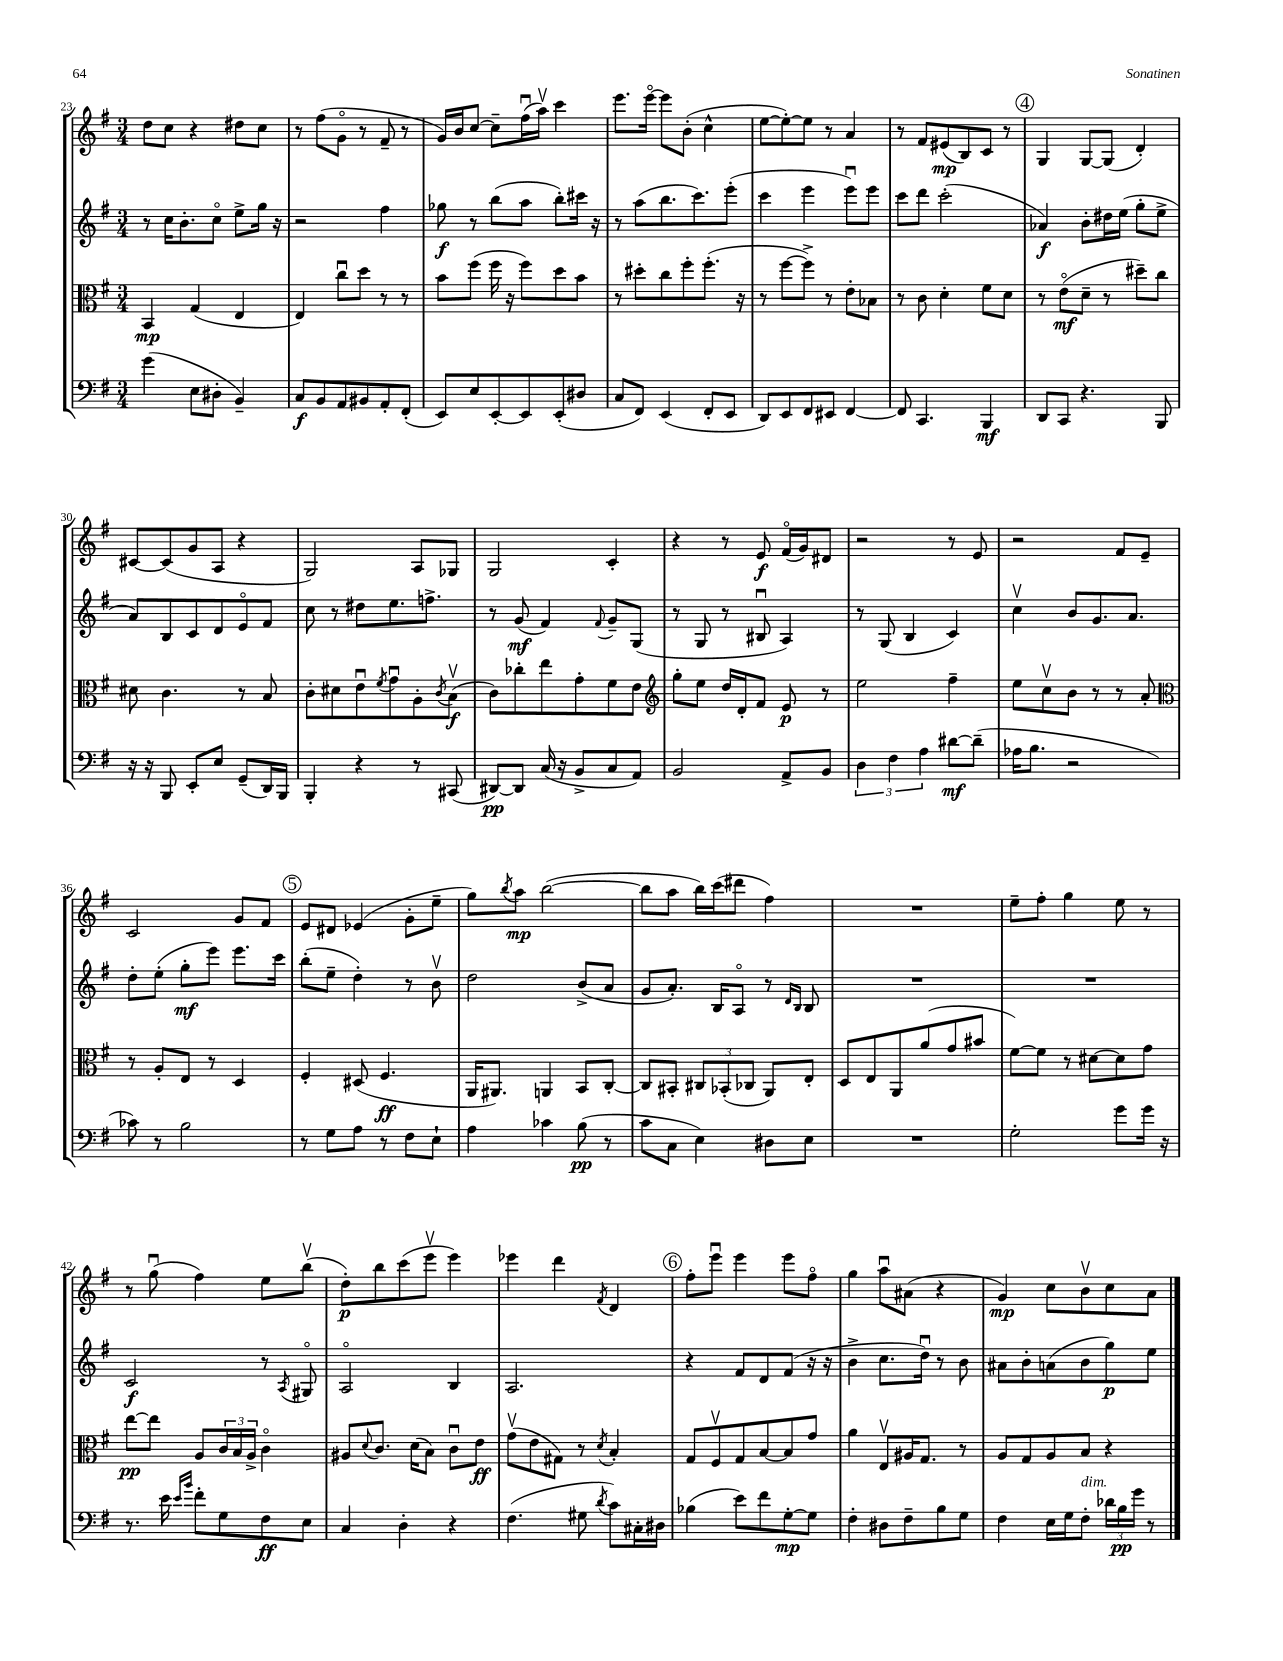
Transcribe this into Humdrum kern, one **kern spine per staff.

**kern	**kern	**kern	**kern
*staff4	*staff3	*staff2	*staff1
*clefF4	*clefC3	*clefG2	*clefG2
*k[f#]	*k[f#]	*k[f#]	*k[f#]
*M3/4	*M3/4	*M3/4	*M3/4
(4g	4BB	8r	8dd
.	.	16cc	8cc
.	.	8.b'	.
8E	(4G	.	4r
8D#'	.	8cco	.
4BB~)	4E	8ee^	8dd#
.	.	16gg	8cc
.	.	16r	.
=	=	=	=
8C	4E)	2r	8r
8BB	.	.	(8ff#
8AA	8ccu	.	8go
8BB#	8dd	.	8r
8AA'	8r	4ff#	8f#~
(8FF#'	8r	.	8r
=	=	=	=
8EE)	8b	8gg-	16g)
.	.	.	16b
8E	(8ff#	8r	[8cc
[8EE'	16ff#	(8bb	8cc~]
.	16r	.	.
8EE]	8ff#)	8aa	(16ff#u
.	.	.	16aav)
(8EE'	8dd	8bb')	4ccc
8D#	8b	16ccc#	.
.	.	16r	.
=	=	=	=
8C	8r	8r	8.eee
8FF#)	8dd#'	(8aa	.
.	.	.	[16eeeo
(4EE	8cc	8.bb	8eee]
.	8ff#'	.	(8b'
.	.	8.ccc)	.
8FF#'	(8.ff#'	.	4cc^^
8EE	.	(8eee'	.
.	16r	.	.
=	=	=	=
8DD)	8r	4ccc	[8ee
8EE	[8ff#	.	8ee'_)
8FF#	8ff#^])	4eee	8ee]
8EE#	8r	.	8r
[4FF#	8e'	8eeeu)	4a
.	8B-	8eee	.
=	=	=	=
8FF#]	8r	8ccc	8r
4.CC	8c	8ddd	8f#
.	4d'	(2ccc'	(8e#
.	.	.	8B)
4BBB	8f#	.	8c
.	8d	.	8r
=	=	=	=
8DD	8r	4a-)	4G
8CC	(8eo	.	.
4.r	8d~	8b'	[8G
.	8r	16dd#	(8G]
.	.	(16ee	.
.	8dd#~)	8gg'	4d')
8BBB	8cc	8ee^	.
=	=	=	=
16r	8d#	8a)	[8c#
16r	.	.	.
8BBB	4.c	8B	(8c#]
8EE'	.	8c	8g
8E	.	8d	8A
(8GG~	8r	8eo	4r
16DD)	8B	8f#	.
16BBB	.	.	.
=	=	=	=
4BBB'	8c'	8cc	2G)
.	8d#	8r	.
4r	8eu	8dd#	.
.	8qf#	.	.
.	8gu	8.ee	.
8r	8A'	.	8A
.	.	8.ff^	.
.	8qc	.	.
(8CC#	(8Bv	.	8G-
=	=	=	=
[8DD#)	8c)	8r	2G
8DD#]	8cc-'	(8g	.
(16C	8ee	4f#)	.
16r	.	.	.
8BB^	8g'	.	.
.	.	8qqf#	.
8C	8f#	8g~	4c'
8AA)	8e	(8G	.
=	=	=	=
*	*clefG2	*	*
2BB	8gg'	8r	4r
.	8ee	8G	.
.	16dd	8r	8r
.	16d'	.	.
.	8f#	8B#u	8e
8AA^	8e	4A)	(16f#o
.	.	.	16g)
8BB	8r	.	8d#
=	=	=	=
6D	2ee	8r	2r
.	.	(8G	.
6F#	.	.	.
.	.	4B	.
6A	.	.	.
[8d#	4ff#~	4c)	8r
(8d#~]	.	.	8e
=	=	=	=
16A-	8ee	4ccv	2r
8.B	.	.	.
.	8ccv	.	.
2r	8b	8b	.
.	8r	8.g	.
.	8r	.	8f#
.	.	8.a	.
.	8a'	.	8e~
=	=	=	=
*	*clefC3	*	*
8c-)	8r	8dd'	2c
8r	8A'	(8ee'	.
2B	8E	8gg'	.
.	8r	8eee)	.
.	4D	8.eee	8g
.	.	.	8f#
.	.	16ccc	.
=	=	=	=
8r	4F#'	(8bb'	8e
8G	.	8ee~	8d#
8A	(8D#	4dd')	(4e-
8r	4.F#	.	.
8F#	.	8r	8g'
8E`	.	8bv	8ee~
=	=	=	=
4A	16AA	2dd	8gg)
.	8.AA#)	.	.
.	.	.	8qbb
.	.	.	8aa
4c-	4AA	.	([2bb
(8B	8BB	(8b^	.
8r	[8C'	8a	.
=	=	=	=
8c	8C]	8g	8bb]
8C	8BB#'	8.a')	8aa
4E)	12C#	.	16bb)
.	.	16B	(16ccc
.	(12BB-'	.	.
.	.	8Ao	8ddd#
.	12C-	.	.
8D#	8AA)	8r	4ff#)
.	.	16qqd	.
.	.	16qqB	.
8E	8E'	8B	.
=	=	=	=
2.r	8D	2.r	2.r
.	8E	.	.
.	8AA	.	.
.	(8a	.	.
.	8g	.	.
.	8b#	.	.
=	=	=	=
2G'	[8f#)	2.r	8ee~
.	8f#]	.	8ff#'
.	8r	.	4gg
.	[8d#	.	.
8g	8d#]	.	8ee
16g	8g	.	8r
16r	.	.	.
=	=	=	=
8.r	[8ee	2c	8r
.	8ee]	.	(8ggu
16e	.	.	.
16qqe	.	.	.
16qqb	.	.	.
8f#'	8A	.	4ff#)
8G	24c	.	.
.	24B	.	.
.	24A^	.	.
8F#	4co	8r	8ee
.	.	8qA	.
8E	.	8G#o	(8bbv
=	=	=	=
4C	8A#	2Ao	8dd')
.	8qqd	.	.
.	8.c	.	8bb
4D'	.	.	(8ccc
.	(16d	.	.
.	8B)	.	8eeev
4r	8cu	4B	4eee)
.	8e	.	.
=	=	=	=
(4.F#	(8gv	2.A	4eee-
.	8e	.	.
.	8G#)	.	4ddd
8G#	8r	.	.
8qd	8qd	.	8qf#
8c)	4B'	.	4d
16C#'	.	.	.
16D#	.	.	.
=	=	=	=
(4B-	8G	4r	8ff#'
.	8F#v	.	8eeeu
8e)	8G	8f#	4eee
8f#	[8B	8d	.
[8G'	8B]	(8f#	8eee
8G]	8g	16r	8ff#o
.	.	16r	.
=	=	=	=
4F#'	4a	4b^	4gg
8D#	8Ev	8.cc	8aau
8F#~	16A#	.	(8a#
.	8.G	16ddu)	.
8B	.	8r	4r
8G	8r	8b	.
=	=	=	=
4F#	8A	8a#	4g)
.	8G	8b'	.
16E	8A	(8a	8cc
16G	.	.	.
8F#'	8B	8b	8bv
24d-	4r	8gg)	8cc
24B	.	.	.
24g	.	.	.
8r	.	8ee	8a
==	==	==	==
*-	*-	*-	*-
